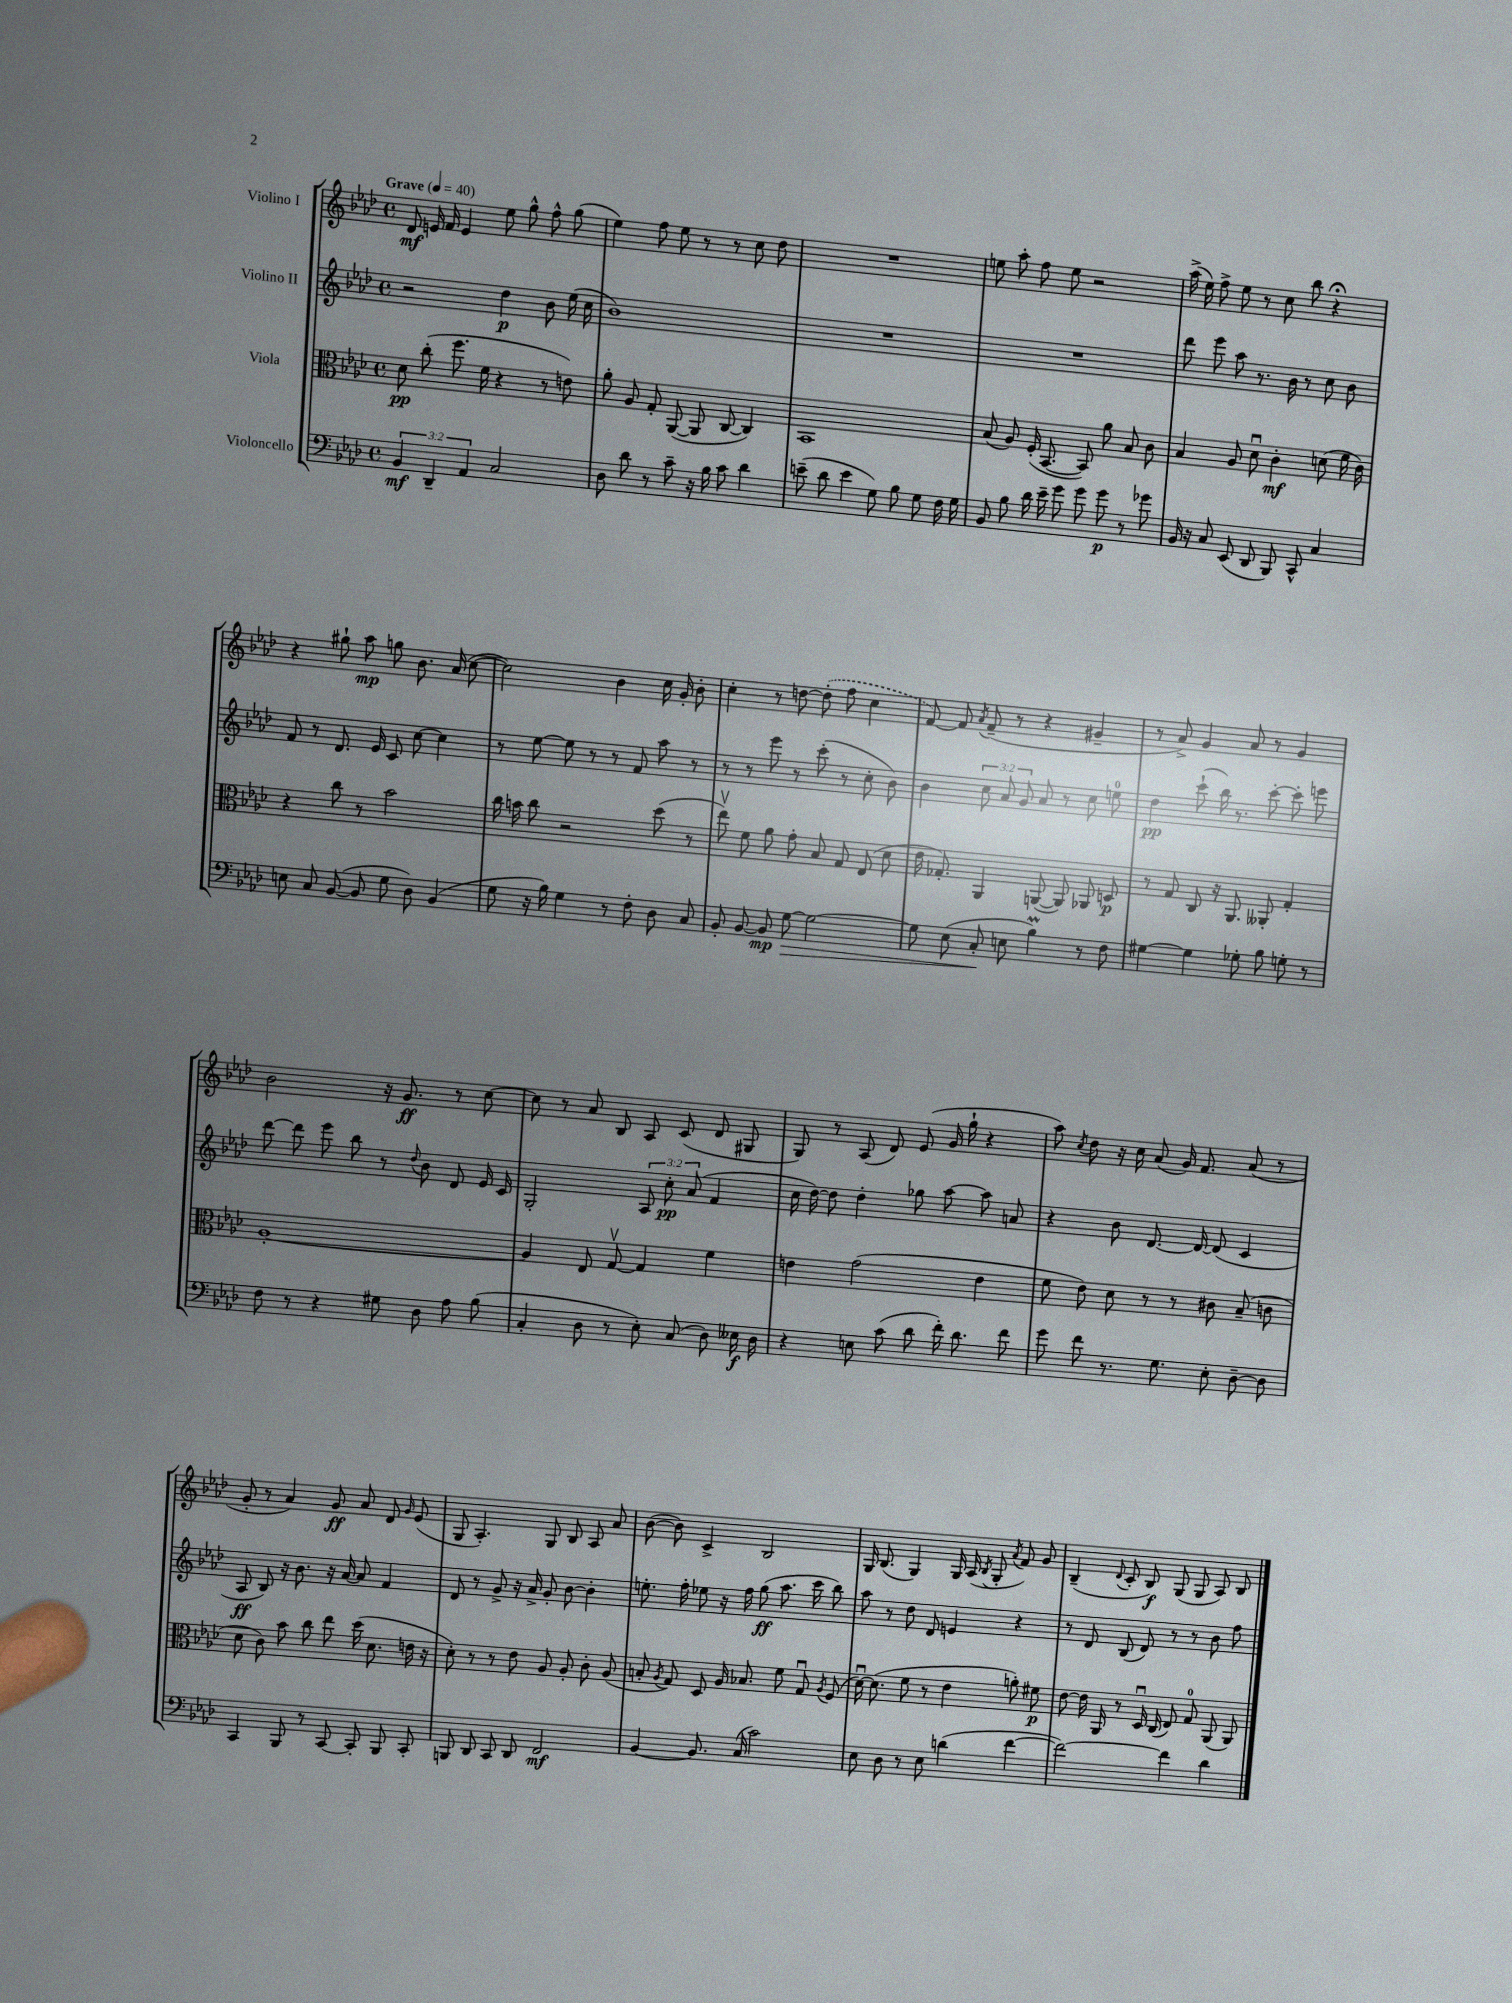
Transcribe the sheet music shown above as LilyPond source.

<<
\new StaffGroup <<
\new Staff = "s0" \with { instrumentName = "Violino I" } {
    \clef treble \key aes \major \defaultTimeSignature \time 4/4 \tempo "Grave" 4 = 40
    \autoBeamOff des'8\mf e'16 f'16 e'4 ees''8 g''8-^ f''8-^ g''8( |
    ees''4) f''8 ees''8 r8 r8 c''8 des''8 |
    R1 |
    e''8 aes''8-. f''8 e''8 r2 |
    aes''16->( ees''16) f''8-> ees''8 r8 c''8 bes''8 r4\fermata |
    r4 gis''8-! aes''8\mp g''8 bes'8. aes'16( c''8~ |
    c''2) bes'4 c''16 g'16-. bes'8-. |
    c''4-. r8 d''8~ \once \slurDashed d''8-.( f''8 c''4 |
    f'8~) f'8 \acciaccatura { aes'8 } f'8--( r8 r4 gis'4-- |
    r8 aes'8->) g'4 aes'8 r8 g'4 |
    bes'2 r16 g'8.\ff r8 c''8~ |
    c''8 r8 aes'8 bes8 aes8 c'8( des'8 gis8 |
    g8) r8 aes8( des'8) ees'8( g'16 g''16-! r4 |
    aes''8) \acciaccatura { c''8 } des''8 r16 c''16 aes'8( g'16) f'8. aes'8( r8 |
    g'8-. r8 aes'4) g'8\ff aes'8 des'8 \grace { g'16 } ees'8( |
    g8 aes4.-.) g8 bes8 aes8 aes'8 |
    bes'8~( bes'8) c'4-> bes2 |
    g16 bes8.( g4) g16 aes16( \acciaccatura { bes8 } g8-. \acciaccatura { aes'8 } f'8) g'8 |
    bes4--( \appoggiatura { des'8 } c'8-. bes8\f) g8( g8 aes8) bes8 \bar "|." |
}
\new Staff = "s1" \with { instrumentName = "Violino II" } {
    \clef treble \key aes \major \defaultTimeSignature \time 4/4 \override Staff.TupletNumber.text = #tuplet-number::calc-fraction-text
    \autoBeamOff r2 des''4\p bes'8 ees''16( c''16 |
    bes'1) |
    R1 |
    R1 |
    des'''8 ees'''8 aes''8 r8. bes'16 r8 c''8 bes'8 |
    f'8 r8 des'8. ees'16 c'8 c''8~ c''4 |
    r8 ees''8~ ees''8 r8 r8 f'8 aes''8 r8 |
    r8 r8 ees'''8 r8 c'''8-.( r8 c''8-. bes'8) |
    bes'4 \tuplet 3/2 { c''8 aes'8 g'8 } aes'8 r8 c''8 e''8-0 |
    des''4\pp c'''8-!( bes''16) r8. c'''8~-. c'''8-. e'''8 |
    des'''8~ des'''8 ees'''8 bes''8 r8 \appoggiatura { des''8 } bes'8 des'8 ees'16 c'16 |
    g2-. \tuplet 3/2 { aes8 c''8-.\pp aes'8( } f'4 |
    c''16 des''16~) des''8 des''4-. ges''8 aes''8~ aes''8 a'8 |
    r4 bes'8 des'8.~ des'16~ des'8( c'4 |
    aes8\ff bes8) r16 bes'8. r16 aes'16~ aes'8 f'4 |
    des'8 r8 g'8-> r16 aes'16-> g'8-. bes'8~ bes'4-. |
    e''8.-. f''16-. ees''8 r16 f''16 g''8\ff( aes''8. c'''16 bes''8) |
    aes''8 r8 des''8 des'8 e'4 r4 |
    r8 des'8 bes8( des'8) r8 r8 bes'8 f''8 \bar "|." |
}
\new Staff = "s2" \with { instrumentName = "Viola" } {
    \clef alto \key aes \major \defaultTimeSignature \time 4/4
    \autoBeamOff des'8\pp c''8-.( f''8. f'16 r4 r8 e'8) |
    aes'8-. aes8 g8-. aes,8~( aes,8 c8~ c4) |
    bes,1 |
    bes8( aes8) f16-.( bes,8.~ bes,8) aes'8 bes8 c'8 |
    bes4 aes8 des'8\downbow c'4-.\mf d'8( f'16 c'16) |
    r4 c''8 r8 bes'2 |
    c''16 b'16 c''8 r2 des''8( r8 |
    ees''8\upbow) f'8 aes'8 g'8-. bes8 g8 ees8( des'8 |
    ees'16 ges8.-.) aes,4 a,8~( a,8) aes,8 d8\p |
    r8 g8 c8 r16 aes,8. aeses,8-. g4-. |
    aes1~-. |
    aes4 ees8 g8~\upbow g4 f'4 |
    e'4 g'2( e'4 |
    f'8 ees'8) des'8 r8 r8 cis'8 bes8--( c'8 |
    des'8 c'8) bes'8 c''8 ees''8 des''16( des'8. e'16 r16 |
    des'8-.) r8 r8 ees'8 aes8 aes8-. c'8-. aes8( |
    b8-. \acciaccatura { aes8 } g8) des8 aes16 bes8. f'8 g8\downbow \acciaccatura { aes8 } f8( |
    des'16~\downbow) des'8.( f'8 r8 ees'4 a'8-.) fis'8\p |
    ees'8~ ees'16 aes,16 r8 des16\downbow c16( ees8) g8-0 aes,8( aes,8) \bar "|." |
}
\new Staff = "s3" \with { instrumentName = "Violoncello" } {
    \clef bass \key aes \major \defaultTimeSignature \time 4/4 \override Staff.TupletNumber.text = #tuplet-number::calc-fraction-text
    \autoBeamOff \tuplet 3/2 { bes,4\mf des,4-- aes,4 } c2 |
    des8 des'8 r8 c'8-- r16 bes16 c'8 des'4 |
    e'8--( des'8 e'4 g8) bes8 g8 f16 g16 |
    bes,8 bes8 des'16 ees'16-- g'8 g'8 g'8\p r8 ges'8 |
    bes,16 r16 c8 ees,8( des,8 bes,,8) c,8-^ c4 |
    e8 c8 bes,8~( bes,8 g8 des8) bes,4( |
    g8 r16 bes16) g4 r8 f8-. des8 c8 |
    bes,8-. bes,8~ bes,8\mp g8~\> g2~ |
    g8 ees8( c8-.\! e8 bes4\prall) r8 f8 |
    gis4~ gis4 ges8-. bes8 g8-. r8 |
    f8 r8 r4 gis8 des8 aes8 bes8( |
    c4-. des8 r8 ees8-.) c8( des8) eeses16\f des16 |
    r4 e8 c'8( des'8 f'16-.) des'8. f'8 |
    g'8 f'8 r8. g8. ees8-. des8~-- des8 |
    c,4 bes,,8 r8 c,8~ c,8-. bes,,8 c,8-. |
    b,,8 des,8 c,8 des,8 f,2\mf |
    bes,4~ bes,8. c16( c'2) |
    ees8 des8 r8 ees8 d'4( f'4~ |
    f'2~) f'4 des'4 \bar "|." |
}
>>
>>
\layout { \context { \Score \remove "Bar_number_engraver" } }
